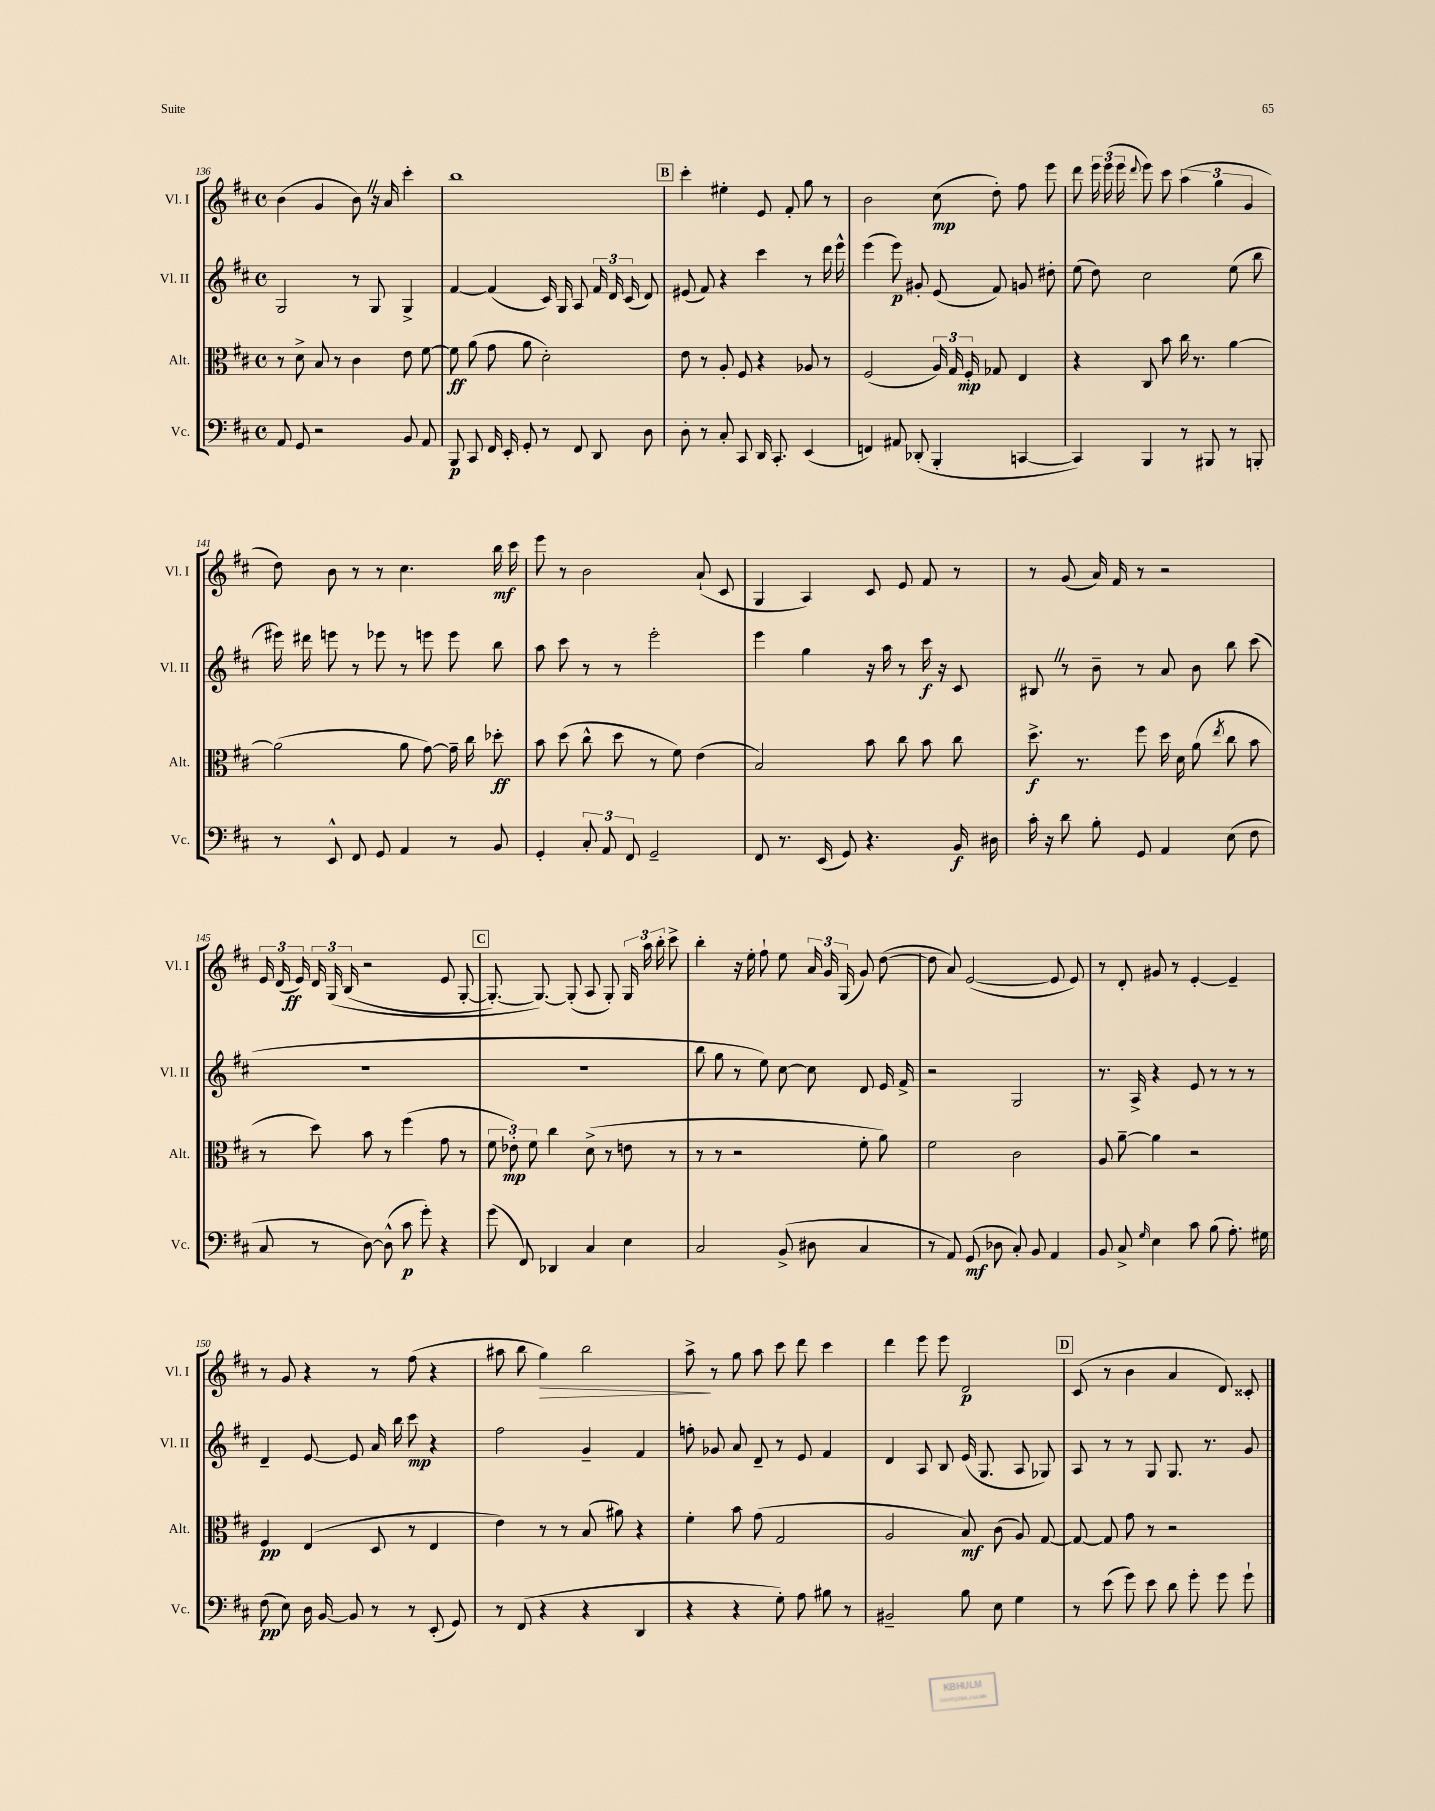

**kern	**kern	**kern	**kern
*staff4	*staff3	*staff2	*staff1
*clefF4	*clefC3	*clefG2	*clefG2
*k[f#c#]	*k[f#c#]	*k[f#c#]	*k[f#c#]
*M4/4	*M4/4	*M4/4	*M4/4
*met(c)	*met(c)	*met(c)	*met(c)
8AA	8r	2G	(4b
8GG	8d^	.	.
2r	8B	.	4g
.	8r	.	.
.	4c#	8r	8b)
.	.	8G	16r
.	.	.	16a
8BB	8e	4G^	4ccc#'
8AA	[8f#	.	.
=	=	=	=
8BBB	8f#]	[4f#	1bb
8CC#	(8a	.	.
16FF#	8g	(4f#]	.
16EE'	.	.	.
8GG'	8a	.	.
8r	2d')	16c#)	.
.	.	16G	.
8FF#	.	8A	.
8DD	.	24f#	.
.	.	24d	.
.	.	(24c#	.
8D	.	8d)	.
=	=	=	=
8D'	8e	(8e#	4ccc#'
8r	8r	8f#)	.
8C#'	8A'	4r	4ee#'
8CC#	8F#	.	.
16DD	4r	4ccc#	8e
8.CC#'	.	.	.
.	.	.	8f#'
(4EE	8A-	8r	8gg
.	8r	16ddd	8r
.	.	16eee^^	.
=	=	=	=
4FF)	(2F#	(4eee	2b
8AA#	.	8eee)	.
(8DD-'	.	8g#'	.
4BBB'	24A)	(8e	(8cc#
.	24G	.	.
.	24F#'	.	.
.	8G-	8f#)	8dd')
[4CC	4E	8g	8ff#
.	.	8dd#'	8eee
=	=	=	=
4CC])	4r	(8ee	8ddd
.	.	8dd)	24eee
.	.	.	(24eee
.	.	.	24eee
.	.	.	8qqddd
4BBB	8C#	2cc#	8eee)
.	8b	.	8ccc#
8r	16cc#	.	(6aa
.	8.r	.	.
8BBB#	.	.	.
.	.	.	6gg
8r	[4a	(8ee	.
.	.	.	6g
8BBB'	.	8bb	.
=	=	=	=
8r	(2a]	16eee#)	8dd)
.	.	16ddd#	.
8EE^^	.	8eee	8b
8FF#	.	8r	8r
8GG	.	8eee-	8r
4AA	8a	8r	4.cc#
.	[8g)	8eee	.
8r	16g~]	8eee	.
.	16cc#	.	.
8BB	8dd-'	8bb	16bb
.	.	.	16ccc#
=	=	=	=
4GG'	8b	8aa	8eee
.	(8dd	8ccc#	8r
12C#'	8cc#^^	8r	2b
12AA	.	.	.
.	8dd	8r	.
12FF#	.	.	.
2GG~	8r	2eee'	.
.	8f#)	.	.
.	(4e	.	(8a`
.	.	.	8c#
=	=	=	=
8FF#	2B)	4eee	4G
8.r	.	.	.
.	.	4gg	4A)
(16EE	.	.	.
8GG)	.	.	.
4.r	8b	16r	8c#
.	.	16aa	.
.	8cc#	8r	8e
.	8b	16ccc#	8f#
.	.	16r	.
16BB	8cc#	8c#	8r
16D#	.	.	.
=	=	=	=
16c#'	8.dd^	8B#	8r
16r	.	.	.
8d	.	8r	(8g
.	8.r	.	.
8B'	.	8b~	16a)
.	.	.	16f#
8GG	8ff#	8r	8r
4AA	16dd	8a	2r
.	16d	.	.
.	(8a	8b	.
.	8qee	.	.
(8E	8cc#	8bb	.
8F#	8b	(8ccc#	.
=	=	=	=
8C#	8r	1r	24e
.	.	.	(24d
.	.	.	24e)
8r	8dd)	.	24d
.	.	.	&(24G
.	.	.	(24B
[8D)	8b	.	2r
(8D^^]	8r	.	.
8c#	(4ff#	.	.
8g')	.	.	.
4r	8g	.	8e
.	8r	.	[8G'
=	=	=	=
(8g	12f#	1r	8.G'_)
.	12e-')	.	.
8FF#)	.	.	.
.	12f#	.	.
.	.	.	8.G_&)
4DD-	4cc#	.	.
.	.	.	(8G']
4C#	(8d^	.	8A
.	8r	.	8G')
4E	8e	.	24G
.	.	.	24aa
.	.	.	24bb'
.	8r	.	8ccc#^
=	=	=	=
2C#	8r	8bb	4bb'
.	8r	8gg	.
.	2r	8r	16r
.	.	.	16ee'
.	.	8ee)	8ff#`
(8BB^	.	[8cc#	8ee
8D#	.	8cc#]	24a
.	.	.	24g
.	.	.	(24G
4C#	8f#'	8d	8g)
.	8a)	16e	([8dd
.	.	16f#^	.
=	=	=	=
8r	2f#	2r	8dd]
8AA)	.	.	8a)
(8GG	.	.	([2e
8D-	.	.	.
8C#')	2c#	2G	.
8BB	.	.	.
4AA	.	.	8e]
.	.	.	8e)
=	=	=	=
8BB	8A	8.r	8r
8C#^	[8a~	.	8d'
.	.	16A^	.
16qqG	.	.	.
4E	4a]	4r	8g#
.	.	.	8r
8c#	2r	8e	[4e'
(8B	.	8r	.
8.A')	.	8r	4e~]
.	.	8r	.
16G#	.	.	.
=	=	=	=
(8F#	4F#	4d~	8r
8E)	.	.	8g
16D	(4E	[8e	4r
[16BB	.	.	.
8BB]	.	8e]	.
8r	8D	16a	8r
.	.	16bb	.
8r	8r	8ccc#	(8ff#
(8EE'	4E	4r	4r
8GG)	.	.	.
=	=	=	=
8r	4e)	2ff#	8aa#
(8FF#	.	.	8bb
4r	8r	.	4gg)
.	8r	.	.
4r	(8B	4g~	2bb
.	8a#)	.	.
4DD	4r	4f#	.
=	=	=	=
4r	4f#'	8ff'	8aa^
.	.	8g-	8r
4r	8b	8a	8gg
.	(8g	8d~	8aa
8G')	2G	8r	8ccc#
8A	.	8e	8ddd
8B#	.	4f#	4ccc#
8r	.	.	.
=	=	=	=
2BB#~	2A	4d	4ddd
.	.	8A	8eee
.	.	8B	8eee
8B	8B)	(16e	2d
.	.	8.G	.
8E	(8c#	.	.
4G	8A)	8A	.
.	[8G	8G-)	.
=	=	=	=
8r	8G_	8A	(8c#
(8e	8G]	8r	8r
8g)	8g	8r	4b
8e	8r	8G	.
8d	2r	8.G	4a
8g'	.	.	.
.	.	8.r	.
8g	.	.	8d)
8g`	.	8g	8c##'
==	==	==	==
*-	*-	*-	*-
